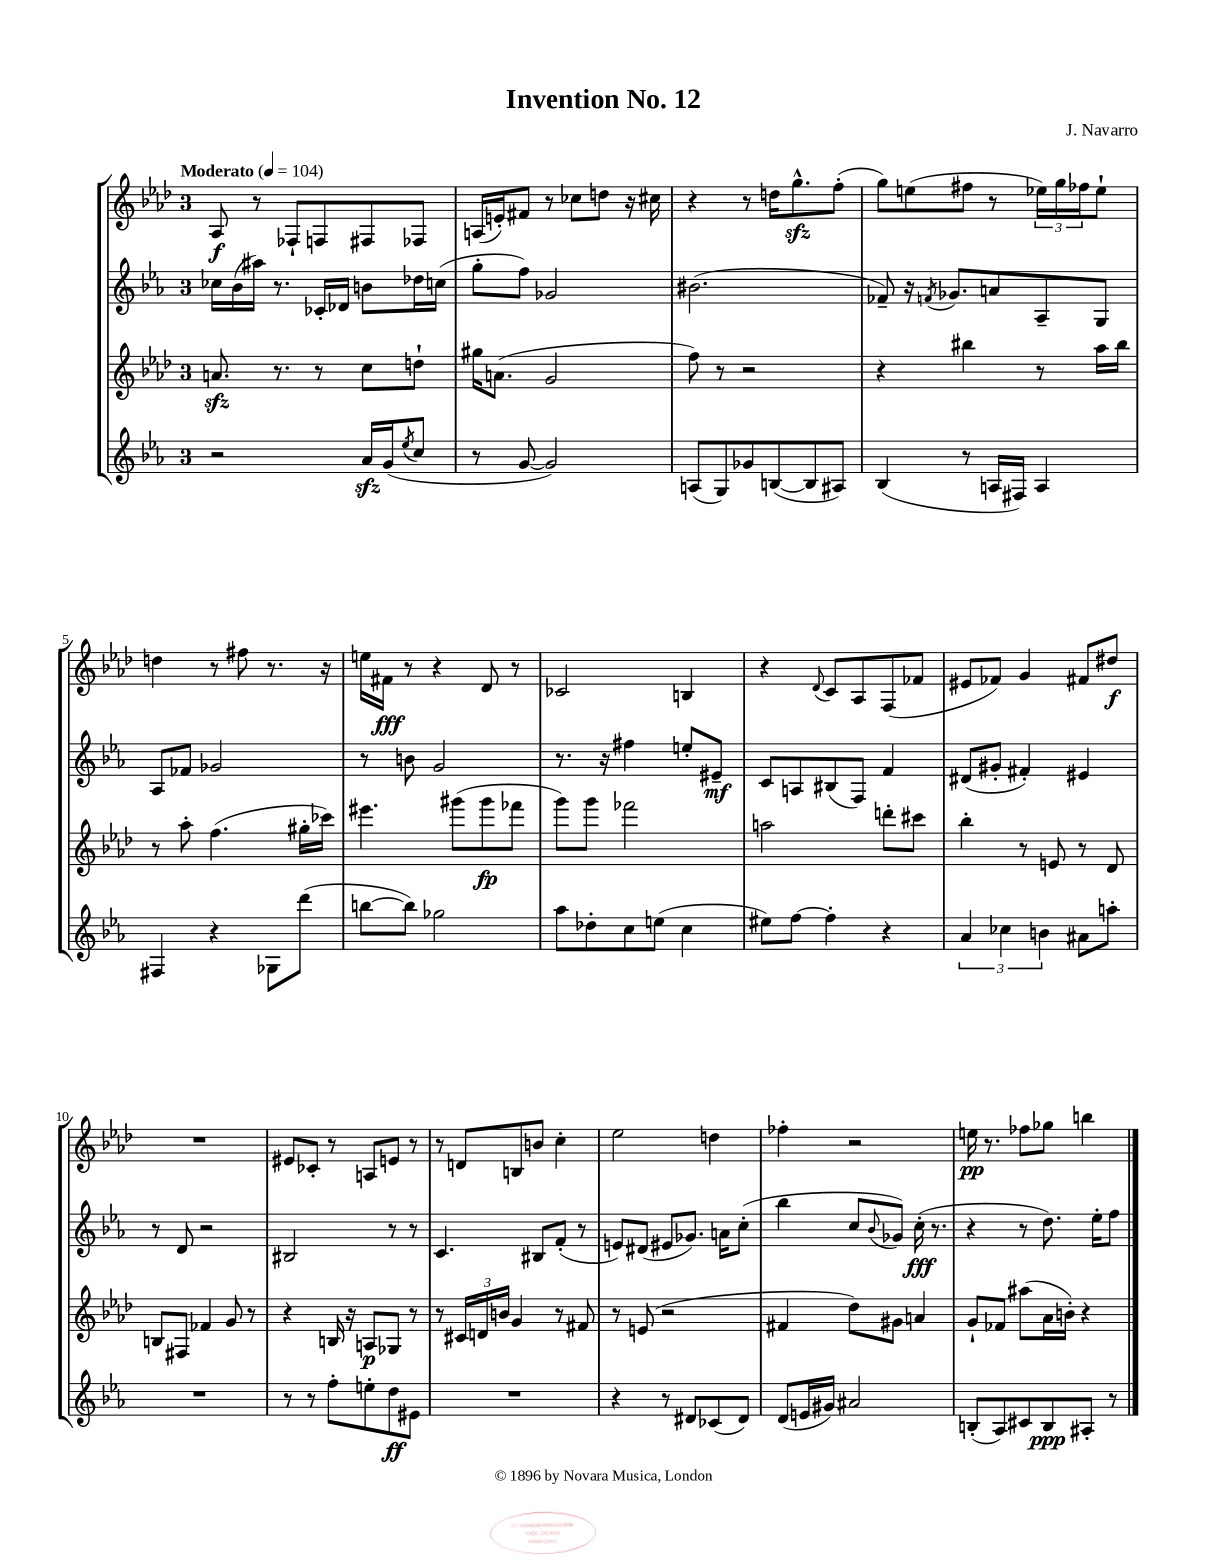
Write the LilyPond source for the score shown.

\header { title = "Invention No. 12" composer = "J. Navarro" }
<<
\new StaffGroup <<
\new Staff = "s0" {
    \clef treble \key aes \major \once \override Staff.TimeSignature.style = #'single-digit \time 3/4 \tempo "Moderato" 4 = 104
    aes8\f r8 fes8-! f8 fis8 fes8 |
    a16( e'16-.) fis'8 r8 ces''8 d''8 r16 cis''16 |
    r4 r8 d''16 g''8.-^\sfz f''8-.( |
    g''8) e''8( fis''8 r8 \tuplet 3/2 { ees''16) g''16 fes''16 } ees''8-! |
    d''4 r8 fis''8 r8. r16 |
    e''16 fis'16\fff r8 r4 des'8 r8 |
    ces'2 b4 |
    r4 \appoggiatura { des'8 } c'8 aes8 f8( fes'8 |
    eis'8 fes'8) g'4 fis'8 dis''8\f |
    R2. |
    eis'8 ces'8-. r8 a8 e'8 r8 |
    r8 d'8 b8 b'8 c''4-. |
    ees''2 d''4 |
    fes''4-. r2 |
    e''16\pp r8. fes''8 ges''8 b''4 \bar "|." |
}
\new Staff = "s1" {
    \clef treble \key ees \major \once \override Staff.TimeSignature.style = #'single-digit \time 3/4
    ces''16 bes'16( ais''16) r8. ces'16-. des'16 b'8 des''16 c''16( |
    g''8-. f''8) ges'2 |
    bis'2.( |
    fes'8--) r16 \acciaccatura { f'8 } ges'8. a'8 aes8-- g8 |
    aes8 fes'8 ges'2 |
    r8 b'8 g'2 |
    r8. r16 fis''4 e''8-. eis'8--\mf |
    c'8 a8 bis8( f8) f'4 |
    dis'8( gis'8-. fis'4-.) eis'4 |
    r8 d'8 r2 |
    bis2 r8 r8 |
    c'4. bis8 f'8-.( r8 |
    e'8) dis'8( eis'8 ges'8.) a'16 c''8-.( |
    bes''4 c''8 \appoggiatura { bes'8 } ges'8) c''16-.\fff( r8. |
    r4 r8 d''8.) ees''16-. f''8 \bar "|." |
}
\new Staff = "s2" {
    \clef treble \key aes \major \once \override Staff.TimeSignature.style = #'single-digit \time 3/4
    a'8.\sfz r8. r8 c''8 d''8-! |
    gis''16 a'8.( g'2 |
    f''8) r8 r2 |
    r4 bis''4 r8 aes''16 bis''16 |
    r8 aes''8-. f''4.( gis''16-. ces'''16) |
    eis'''4. gis'''8( gis'''8\fp fes'''8 |
    g'''8) g'''8 fes'''2 |
    a''2 d'''8-. cis'''8 |
    bes''4-. r8 e'8 r8 des'8 |
    b8 fis8 fes'4 g'8 r8 |
    r4 b16 r16 a8\p ges8 r8 |
    r8 \tuplet 3/2 { cis'16 d'16 b'16 } g'4 r8 fis'8 |
    r8 e'8( r2 |
    fis'4 des''8) gis'8 a'4 |
    g'8-! fes'8 ais''8( aes'16 b'16-.) r4 \bar "|." |
}
\new Staff = "s3" {
    \clef treble \key ees \major \once \override Staff.TimeSignature.style = #'single-digit \time 3/4
    r2 aes'16\sfz g'16( \acciaccatura { ees''8 } c''8 |
    r8 g'8~ g'2) |
    a8( g8) ges'8 b8~( b8 ais8) |
    bes4( r8 a16 fis16) a4 |
    fis4 r4 ges8 d'''8( |
    b''8~ b''8) ges''2 |
    aes''8 des''8-. c''8 e''8( c''4 |
    eis''8) f''8~ f''4-. r4 |
    \tuplet 3/2 { aes'4 ces''4 b'4 } ais'8 a''8-. |
    R2. |
    r8 r8 f''8-. e''8-. d''8\ff eis'8 |
    R2. |
    r4 r8 dis'8 ces'8( dis'8) |
    d'8( e'16 gis'16) ais'2 |
    b8-.( aes8) cis'8 b8\ppp ais8-. r8 \bar "|." |
}
>>
>>
